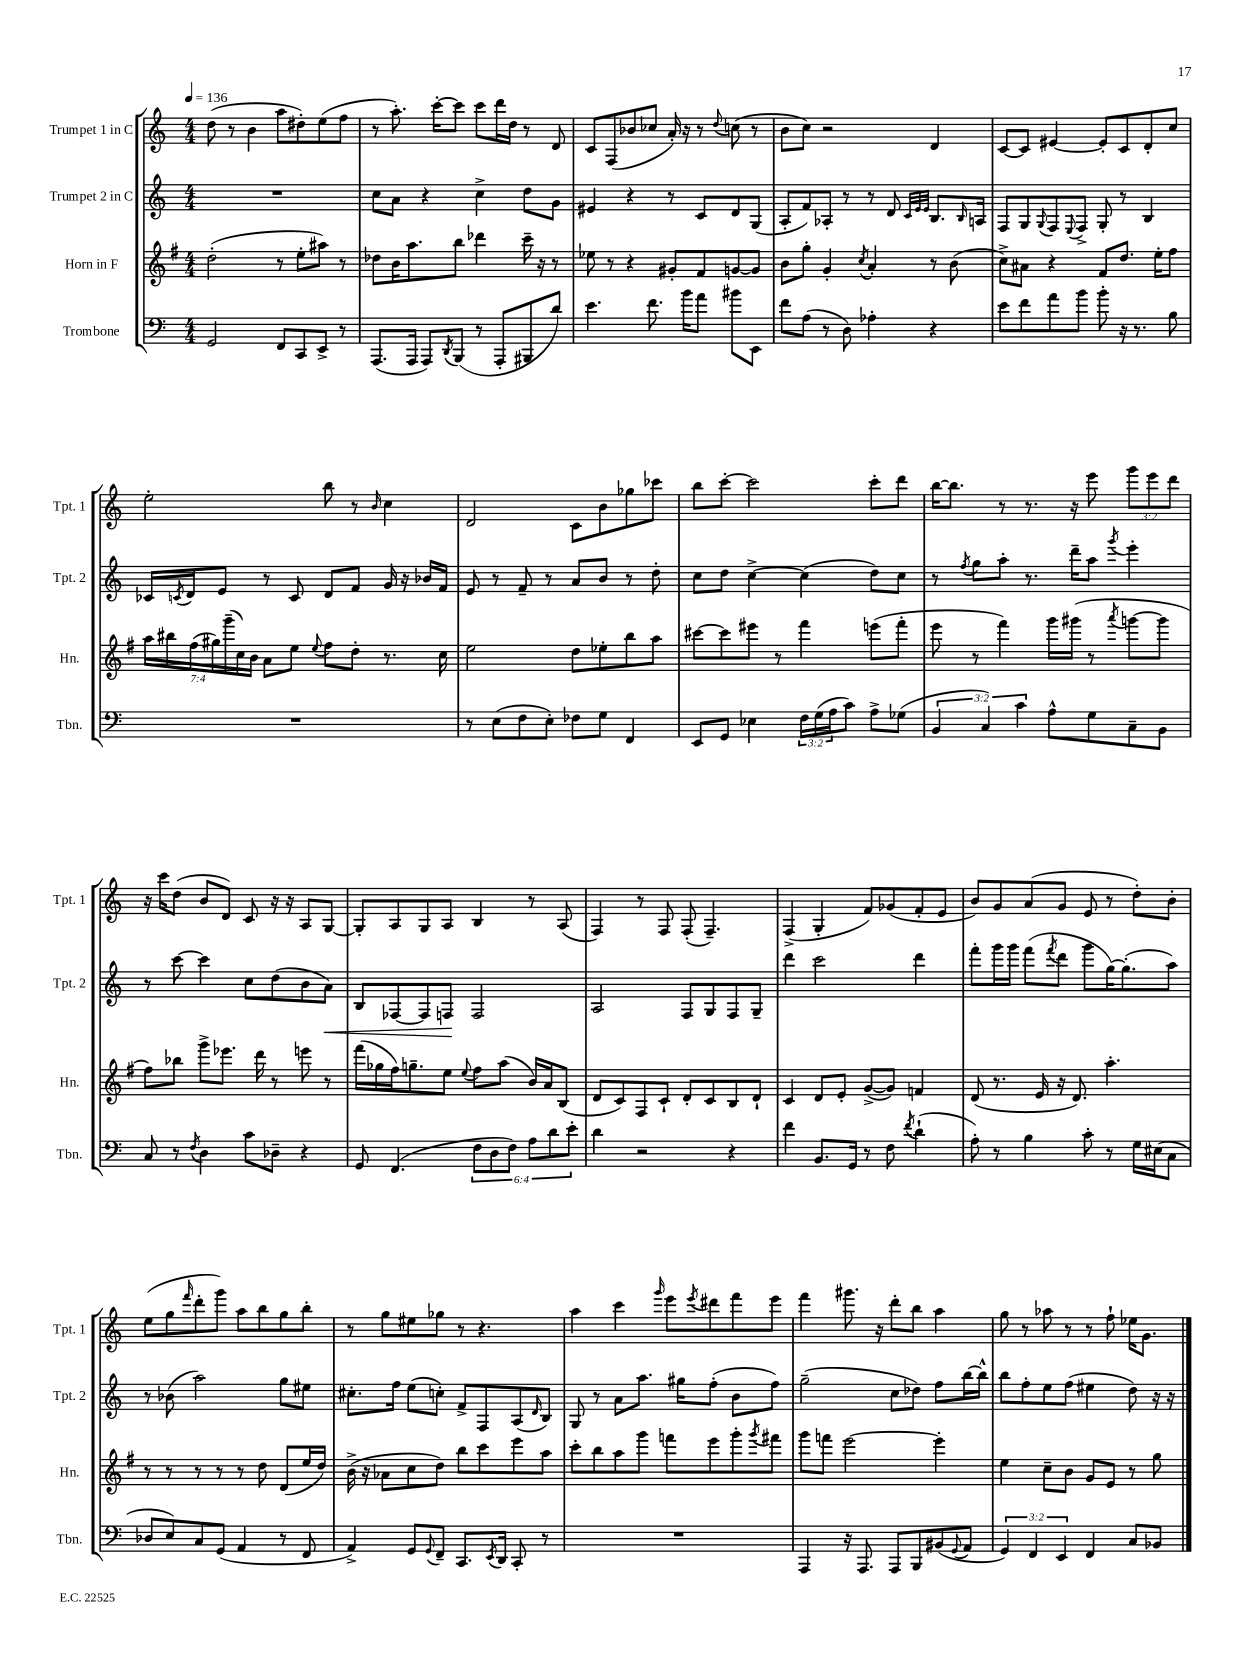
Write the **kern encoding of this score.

**kern	**kern	**kern	**dynam	**kern
*part4	*part3	*part2	*part2	*part1
*staff4	*staff3	*staff2	*staff2	*staff1
*I"Trombone	*I"Horn in F	*I"Trumpet 2 in C	*	*I"Trumpet 1 in C
*I'Tbn.	*I'Hn.	*I'Tpt. 2	*	*I'Tpt. 1
*clefF4	*clefG2	*clefG2	*	*clefG2
*k[]	*k[f#]	*k[]	*	*k[]
*M4/4	*M4/4	*M4/4	*	*M4/4
*MM136	*MM136	*MM136	*	*MM136
=1	=1	=1	=1	=1
2GG/	(2dd'\	1r	.	(8dd\
.	.	.	.	8r
.	.	.	.	4b\
8FF/L	8r	.	.	8aa\L
8CC/	8ee'\L	.	.	8dd#X'\)
8EE^/J	8aa#X\J)	.	.	(8ee\
8r	8r	.	.	8ff\J
=2	=2	=2	=2	=2
(8.AAA/L	8dd-X\L	8cc\L	.	8r
.	16b\K	8a\J	.	8.aa'\)
16AAA/Jk	8.aa\	.	.	.
8AAA/L)	.	4r	.	.
.	.	.	.	[16ccc'\KL
8qDD/	.	.	.	.
(8BBB/J	8bb\J	.	.	8ccc\J]
8r	4ddd-X\	4cc^\	.	8ccc\L
8AAA'/L	.	.	.	16ddd\L
.	.	.	.	16dd\JJ
8BBB#X/	16ccc~\	8dd\L	.	8r
.	16r	.	.	.
8d/J)	8r	8g\J	.	8d/
=3	=3	=3	=3	=3
4.e\	8ee-X\	4e#X/	.	8c/L
.	8r	.	.	(8F/
.	4r	4r	.	8b-X/
8.f\	.	.	.	8cc-X/J
.	8g#X'/L	8r	.	16a'/)
16b\KL	.	.	.	16r
8a\J	8f#/	8c/L	.	8r
.	.	.	.	8qqdd/
8b#X\L	[8gn/	8d/	.	(8ccn\
8EE\J	8g/J]	(8G/J	.	8r
=4	=4	=4	=4	=4
8f\L	8b\L	8A'/L	.	8b\L
(8A\J	8gg'\J	8f/)	.	8cc\J)
8r	4g'/	8A-X'/J	.	2r
8D\)	.	8r	.	.
.	8qcc/	.	.	.
4A-X'\	4a'/	8r	.	.
.	.	8d/	.	.
.	.	32qqc/LLL	.	.
.	.	32qqe/	.	.
.	.	32qqe/JJJ	.	.
4r	8r	8.B/L	.	4d/
.	(8b\	.	.	.
.	.	16qqB/	.	.
.	.	16An/Jk	.	.
=5	=5	=5	=5	=5
8e\L	8cc^\L)	8F/L	.	[8c/L
8f\	8a#X\J	8G/	.	8c/J]
.	.	8qqG/	.	.
8a\	4r	8F/	.	[4e#X/
.	.	8qqE/	.	.
8b\J	.	8F^/J	.	.
8b'\	8f#/L	8G'/	.	8e#'/L]
16r	8.dd/J	8r	.	8c/
8.r	.	.	.	.
.	.	4B/	.	8d'/
.	16ee'\KL	.	.	.
8B\	8ff#\J	.	.	8cc/J
!!LO:LB:g=z
=6	=6	=6	=6	=6
1r	28aa\LL	16c-X/LL	.	2ee'\
.	28bb#X\	.	.	.
.	.	8qcn/	.	.
.	.	16d/J	.	.
.	(28ff#\	.	.	.
.	28gg#X\)	.	.	.
.	.	8e/J	.	.
.	(28ggg~\	.	.	.
.	28cc\)	.	.	.
.	28b\JJ	.	.	.
.	8a\L	8r	.	.
.	8ee\J	8c/	.	.
.	8qqee/	.	.	.
.	8ff#\L	8d/L	.	8bb\
.	8dd'\J	8f/J	.	8r
.	.	.	.	16qqb/
.	8.r	16g/	.	4cc\
.	.	16r	.	.
.	.	16b-X/LL	.	.
.	16cc\	16f/JJ	.	.
=7	=7	=7	=7	=7
8r	2ee\	8e/	.	2d/
(8E\L	.	8r	.	.
8F\	.	8f~/	.	.
8E'\J)	.	8r	.	.
8F-X\L	8dd\L	8a/L	.	8c\L
8G\J	8ee-X'\	8b/J	.	8b\
4FF/	8bb\	8r	.	8gg-X\
.	8aa\J	8dd'\	.	8ccc-X\J
=8	=8	=8	=8	=8
8EE/L	[8ccc#X\L	8cc\L	.	8bb\L
8GG/J	8ccc#\]	8dd\J	.	[8ccc'\J
4E-X\	8eee#X\J	[4cc^\	.	2ccc\]
.	8r	.	.	.
24F\LL	4fff#\	(4cc\]	.	.
(24G\	.	.	.	.
24A\J	.	.	.	.
8c\J)	.	.	.	.
8A^\L	(8eeen\L	8dd\L)	.	8ccc'\L
(8G-X\J	8fff#'\J	8cc\J	.	8ddd\J
=9	=9	=9	=9	=9
6BB/	8eee\	8r	.	[16bb\KL
.	.	.	.	8.bb\J]
.	.	8qff/	.	.
.	8r	8gg\L	.	.
6C/)	.	.	.	.
.	4fff#\)	8aa'\J	.	8r
6c\	.	.	.	.
.	.	8.r	.	8.r
8A^^\L	16ggg\LL	.	.	.
.	(16ggg#X\JJ	16ddd~\KL	.	16r
8G\	8r	8aa\J	.	8eee\
.	8qaaa/	8qggg/	.	.
8C~\	[8gggn\L	4eee'\	.	12ggg\L
.	.	.	.	12eee\
8BB\J	8ggg\J]	.	.	.
.	.	.	.	12ddd\J
!!LO:LB:g=z
=10	=10	=10	=10	=10
8C/	8ff#\L)	8r	.	16r
.	.	.	.	16ccc\KL
8r	8bb-X\J	[8ccc\	.	(8dd\J
8qF/	.	.	.	.
4D\	8ggg^\L	4ccc\]	.	8b/L
.	8.eee-X\J	.	.	8d/J)
8c\L	.	8cc\L	.	8c/
.	16ddd\	.	.	.
8D-X~\J	8r	(8dd\	.	16r
.	.	.	.	16r
4r	8eeen\	8b\	.	8A/L
!	!	!	!LO:HP:b	!
.	8r	8a\J)	<	[8G/J
=11	=11	=11	=11	=11
8GG/	(16fff#\LL	8B/L	.	8G'/L]
.	16gg-X\	.	.	.
(4.FF/	16ff#\J)	[8F-X/	.	8A/
.	8.ggn~\	.	.	.
.	.	8F-/]	.	8G/
.	8ee\J	8Fn/J	.	8A/J
.	8qqee/	.	.	.
12F\L	8ff#\L	2F/	[	4B/
12D\	.	.	.	.
.	(8aa\J	.	.	.
12F\J)	.	.	.	.
12A\L	16b/LL)	.	.	8r
.	16a/J	.	.	.
12d\	.	.	.	.
.	(8B/J	.	.	(8A/
12e'\J	.	.	.	.
=12	=12	=12	=12	=12
4d\	8d/L	2A/	.	4F/)
.	8c/)	.	.	.
2r	8F#/	.	.	8r
.	8c`/J	.	.	8F/
.	8d'/L	8F/L	.	(8F'/
.	8c/	8G/	.	4.F~/)
4r	8B/	8F/	.	.
.	8d`/J	8G~/J	.	.
=13	=13	=13	=13	=13
4f\	4c/	4ddd\	.	(4F^/
8.BB/L	8d/L	2ccc\	.	4G'/
.	8e'/J	.	.	.
16GG/Jk	.	.	.	.
8r	([8g^/L	.	.	8f/L)
8F\	8g/J])	.	.	(8g-X/
8qf/	.	.	.	.
(4d`\	4fn/	4ddd\	.	8f'/
.	.	.	.	8e/J
=14	=14	=14	=14	=14
8A'\)	(8d/	8fff'\L	.	8b/L)
8r	8.r	16ggg\L	.	8g/
.	.	16ggg\JJ	.	.
4B\	.	(8fff\L	.	(8a/
.	16e/	.	.	.
.	.	8qfff/	.	.
.	16r	8ddd\J	.	8g/J
.	8.d/)	.	.	.
8c'\	.	8ggg\L	.	8e/
8r	4.aa'\	[16gg\K)	.	8r
.	.	(8.gg'\]	.	.
16G\LL	.	.	.	8dd'\L)
(16E#X\J	.	.	.	.
8C\J	.	8aa\J)	.	8b'\J
!!LO:LB:g=z
=15	=15	=15	=15	=15
8D-X/L	8r	8r	.	(8ee\L
8E/)	8r	(8b-X\	.	8gg\
.	.	.	.	16qqfff/
8C/	8r	2aa\)	.	8ddd'\
(8GG/J	8r	.	.	8ggg\J)
4AA/	8r	.	.	8aa\L
.	8dd\	.	.	8bb\
8r	(8d/L	8gg\L	.	8gg\
8FF/	16ee/L	8ee#X\J	.	8bb'\J
.	16dd/JJ)	.	.	.
=16	=16	=16	=16	=16
4AA^/)	(16b^\	8.cc#X'\L	.	8r
.	16r	.	.	.
.	8a-X\L	.	.	8gg\L
.	.	16ff\Jk	.	.
8GG/L	8cc\	(8ee\L	.	8ee#X\
8qqGG/	.	.	.	.
8FF~/J	8dd\J)	8ccn'\J)	.	8gg-X\J
8.CC/L	8bb\L	8f^/L	.	8r
.	8ccc\	8F/	.	4.r
8qEE/	.	.	.	.
16DD/Jk	.	.	.	.
8CC'/	8eee\	(8A/	.	.
.	.	16qqd/	.	.
8r	8aa\J	8B/J)	.	.
=17	=17	=17	=17	=17
1r	8ccc'\L	8G/	.	4aa\
.	8bb\	8r	.	.
.	8aa\	8a\L	.	4ccc\
.	8ggg\J	8.aa\J	.	.
.	.	.	.	16qqggg/
.	8fffn\L	.	.	8eee\L
.	.	16gg#X\KL	.	.
.	.	.	.	8qeee/
.	8eee\	(8ff'\J	.	8ddd#X\
.	8ggg'\	8b\L	.	8fff\
.	8qggg/	.	.	.
.	8fff#X\J	8ff\J)	.	8eee\J
=18	=18	=18	=18	=18
4AAA/	8ggg\L	(2gg~\	.	4fff\
.	8fffn\J	.	.	.
16r	[2eee\	.	.	8.ggg#X\
8.AAA/	.	.	.	.
.	.	.	.	16r
8AAA/L	.	8cc\L	.	8ddd'\L
8BBB/	.	8dd-X\J)	.	8bb\J
(8BB#X/	4eee'\]	8ff\L	.	4aa\
8qqGG/	.	.	.	.
8AA/J	.	[16bb\L	.	.
.	.	16bb^^\JJ]	.	.
=19	=19	=19	=19	=19
6GG/)	4ee\	8bb\L	.	8gg\
.	.	8ff'\	.	8r
6FF/	.	.	.	.
.	8cc~\L	8ee\	.	8aa-X\
6EE/	.	.	.	.
.	8b\J	(8ff\J	.	8r
4FF/	8g/L	4ee#X\	.	8r
.	8e/J	.	.	8ff`\
8C/L	8r	8dd\)	.	16ee-X\KL
.	.	.	.	8.g\J
8BB-X/J	8gg\	16r	.	.
.	.	16r	.	.
==	==	==	==	==
*-	*-	*-	*-	*-
